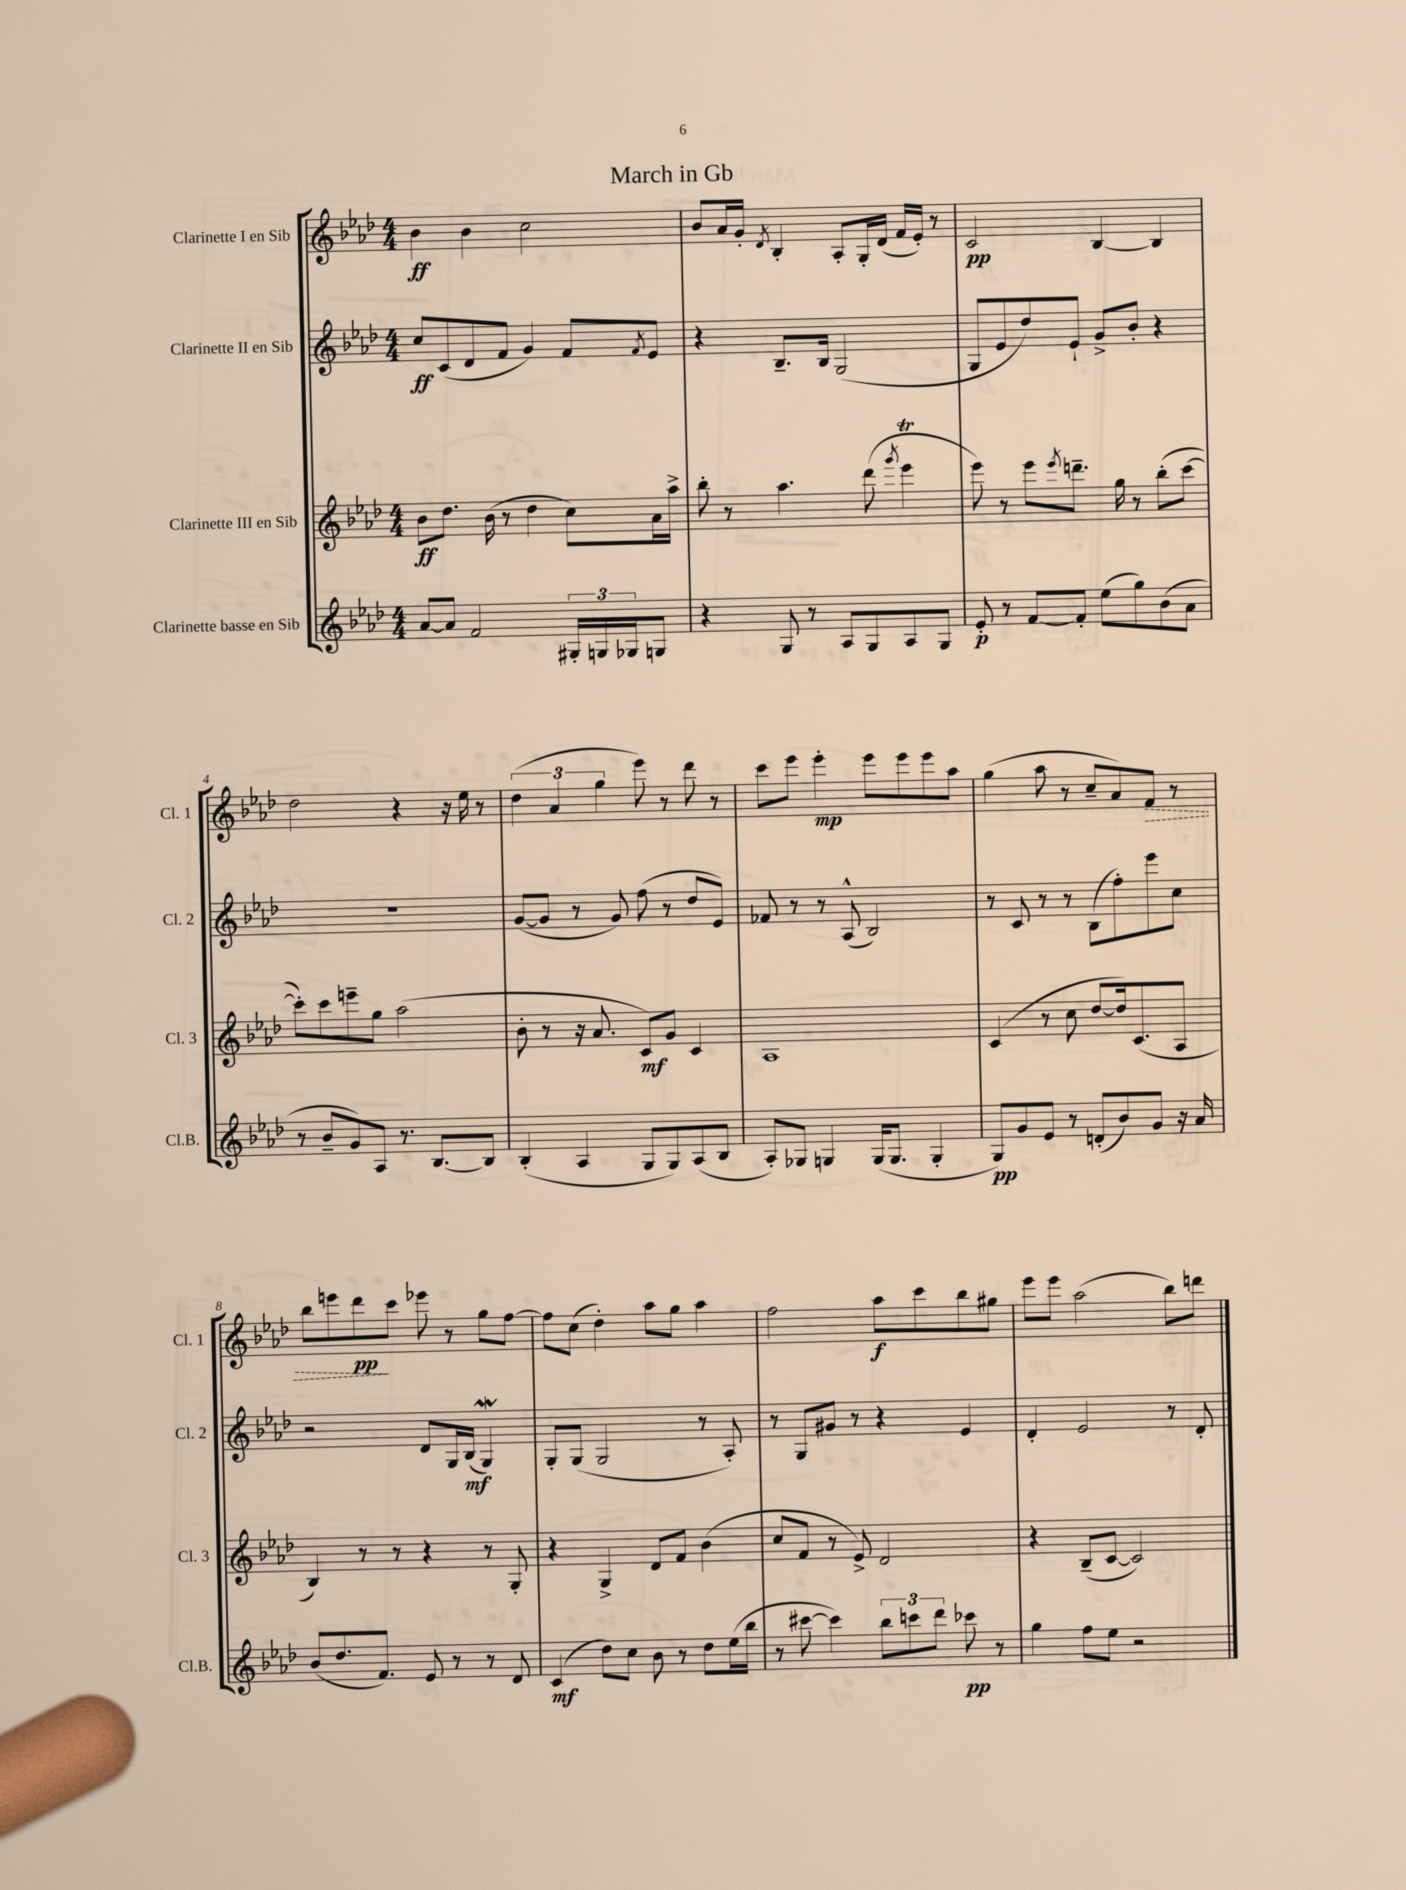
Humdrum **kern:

**kern	**dynam	**kern	**dynam	**kern	**dynam	**kern	**dynam
*part4	*part4	*part3	*part3	*part2	*part2	*part1	*part1
*staff4	*staff4	*staff3	*staff3	*staff2	*staff2	*staff1	*staff1
*I"Clarinette basse en Sib	*	*I"Clarinette III en Sib	*	*I"Clarinette II en Sib	*	*I"Clarinette I en Sib	*
*I'Cl.B.	*	*I'Cl. 3	*	*I'Cl. 2	*	*I'Cl. 1	*
*clefG2	*	*clefG2	*	*clefG2	*	*clefG2	*
*k[b-e-a-d-]	*	*k[b-e-a-d-]	*	*k[b-e-a-d-]	*	*k[b-e-a-d-]	*
*M4/4	*	*M4/4	*	*M4/4	*	*M4/4	*
=1	=1	=1	=1	=1	=1	=1	=1
[8a-/L	.	8b-\L	ff	8cc/L	ff	4b-\	ff
8a-/J]	.	8.dd-\J	.	(8c/	.	.	.
2f/	.	.	.	8d-/	.	4b-\	.
.	.	(16b-\	.	.	.	.	.
.	.	8r	.	8f/J	.	.	.
.	.	4dd-\	.	4g/)	.	2cc\	.
24G#X'/LL	.	8cc\L)	.	8f/L	.	.	.
24Gn/	.	.	.	.	.	.	.
24G-X/J	.	.	.	.	.	.	.
.	.	.	.	8qf/	.	.	.
8Gn/J	.	16a-\L	.	8e-/J	.	.	.
.	.	16aa-^\JJ	.	.	.	.	.
=2	=2	=2	=2	=2	=2	=2	=2
4r	.	8bb-'\	.	4r	.	8b-/L	.
.	.	8r	.	.	.	16a-/L	.
.	.	.	.	.	.	16g'/JJ	.
.	.	.	.	.	.	8qd-/	.
8G/	.	4.aa-\	.	8.B-~/L	.	4B-'/	.
8r	.	.	.	.	.	.	.
.	.	.	.	16B-/Jk	.	.	.
8A-/L	.	.	.	(2G/	.	8A-'/L	.
8G/	.	(8ddd-\	.	.	.	16G'/L	.
.	.	.	.	.	.	(16d-/JJ	.
.	.	8qggg/	.	.	.	.	.
8A-/	.	4eee-T\	.	.	.	16f/LL	.
.	.	.	.	.	.	16e-'/JJ)	.
8G/J	.	.	.	.	.	8r	.
=3	=3	=3	=3	=3	=3	=3	=3
8e-'/	p	8eee-\)	.	8G/L	.	2c/	pp
8r	.	8r	.	8e-/	.	.	.
[8f/L	.	8eee-\L	.	8dd-/)	.	.	.
.	.	8qeee-/	.	.	.	.	.
8f'/J]	.	8.dddn~\J	.	8e-`/J	.	.	.
(8ee-\L	.	.	.	8g^/L	.	[4B-/	.
.	.	16gg\	.	.	.	.	.
8gg\)	.	8r	.	8b-'/J	.	.	.
(8b-\	.	(8bb-'\L	.	4r	.	4B-/]	.
8a-\J	.	[8ccc\J	.	.	.	.	.
!!LO:LB:g=z
=4	=4	=4	=4	=4	=4	=4	=4
8r	.	8ccc'\L])	.	1r	.	2dd-\	.
8b-~/L	.	8ccc\	.	.	.	.	.
8g/)	.	8eeen~\	.	.	.	.	.
8A-/J	.	8gg\J	.	.	.	.	.
8.r	.	(2aa-\	.	.	.	4r	.
[8.B-/L	.	.	.	.	.	.	.
.	.	.	.	.	.	16r	.
.	.	.	.	.	.	16ee-\	.
8B-/J]	.	.	.	.	.	8r	.
=5	=5	=5	=5	=5	=5	=5	=5
(4B-'/	.	8b-'\	.	([8g/L	.	(6dd-\	.
.	.	8r	.	8g/J]	.	.	.
.	.	.	.	.	.	6a-/	.
4A-/	.	16r	.	8r	.	.	.
.	.	8.a-/	.	.	.	.	.
.	.	.	.	.	.	6gg\	.
.	.	.	.	8g/)	.	.	.
8G/L	.	8c/L)	mf	(8ff\	.	8eee-\)	.
8G/)	.	8g/J	.	8r	.	8r	.
(8A-/	.	4c/	.	8dd-/L	.	8ddd-\	.
8B-/J	.	.	.	8e-/J)	.	8r	.
=6	=6	=6	=6	=6	=6	=6	=6
8A-'/L)	.	1A-	.	8f-X/	.	8ccc\L	.
8G-X/J	.	.	.	8r	.	8eee-\J	.
4Gn/	.	.	.	8r	.	4eee-'\	mp
.	.	.	.	(8A-^^/	.	.	.
(16G/KL	.	.	.	2B-/)	.	8eee-\L	.
8.G/J	.	.	.	.	.	.	.
.	.	.	.	.	.	8eee-\	.
4G'/	.	.	.	.	.	8eee-\	.
.	.	.	.	.	.	8aa-\J	.
=7	=7	=7	=7	=7	=7	=7	=7
8G/L)	pp	(4c/	.	8r	.	(4gg\	.
8g/	.	.	.	8c/	.	.	.
8e-/J	.	8r	.	8r	.	8aa-\	.
8r	.	8cc\	.	8r	.	8r	.
(8dn'/L	.	[8dd-/L	.	(8B-\L	.	8cc~/L	.
8b-/)	.	16dd-/k])	.	8ff'\)	.	8a-/)	.
.	.	(8.c/	.	.	.	.	.
!	!	!	!	!	!	!	!LO:HP:b
8g/J	.	.	.	8eee-\	.	8f/J	>
16r	.	8A-/J	.	8cc\J	.	8r	.
16a-/	.	.	.	.	.	.	.
!!LO:LB:g=z
=8	=8	=8	=8	=8	=8	=8	=8
(8b-/L	.	4B-/)	.	2r	.	8bb-\L	.
8.dd-/	.	.	.	.	.	8eeen\	.
.	.	8r	.	.	.	8ddd-\	pp
8.f/J)	.	.	.	.	.	.	.
.	.	8r	.	.	.	8ccc\J	]
8e-/	.	4r	.	8d-/L	.	8eee-X\	.
8r	.	.	.	16G/L	.	8r	.
.	.	.	.	(16B-/JJ	mf	.	.
8r	.	8r	.	4GW/)	.	8gg\L	.
8d-/	.	8G'/	.	.	.	[8ff\J	.
=9	=9	=9	=9	=9	=9	=9	=9
(4c/	mf	4r	.	8G'/L	.	8ff\L]	.
.	.	.	.	(8G/J	.	(8cc\J	.
8dd-\L)	.	4G^/	.	2G/	.	4dd-'\)	.
8cc\J	.	.	.	.	.	.	.
8b-\	.	8d-/L	.	.	.	8aa-\L	.
8r	.	8f/J	.	.	.	8gg\J	.
8dd-\L	.	(4b-\	.	8r	.	4aa-\	.
(16ee-\L	.	.	.	8A-'/)	.	.	.
16bb-\JJ	.	.	.	.	.	.	.
=10	=10	=10	=10	=10	=10	=10	=10
8r	.	8cc/L	.	8r	.	2ff\	.
[8ccc#X\	.	8f/J	.	8G/L	.	.	.
4ccc#\])	.	8r	.	8g#X/J	.	.	.
.	.	8e-^/)	.	8r	.	.	.
12bb-\L	.	2d-/	.	4r	.	8aa-\L	f
12cccn\	.	.	.	.	.	.	.
.	.	.	.	.	.	8ccc\	.
12ddd-\J	.	.	.	.	.	.	.
8ccc-X\	pp	.	.	4e-/	.	8bb-\	.
8r	.	.	.	.	.	8gg#X\J	.
=11	=11	=11	=11	=11	=11	=11	=11
4gg\	.	4r	.	4d-'/	.	8eee-\L	.
.	.	.	.	.	.	8eee-\J	.
8ff\L	.	(8B-~/L	.	2e-/	.	(2aa-\	.
8ee-\J	.	[8c/J	.	.	.	.	.
2r	.	2c/])	.	.	.	.	.
.	.	.	.	8r	.	8bb-\L)	.
.	.	.	.	8d-'/	.	8dddn\J	.
==	==	==	==	==	==	==	==
*-	*-	*-	*-	*-	*-	*-	*-
